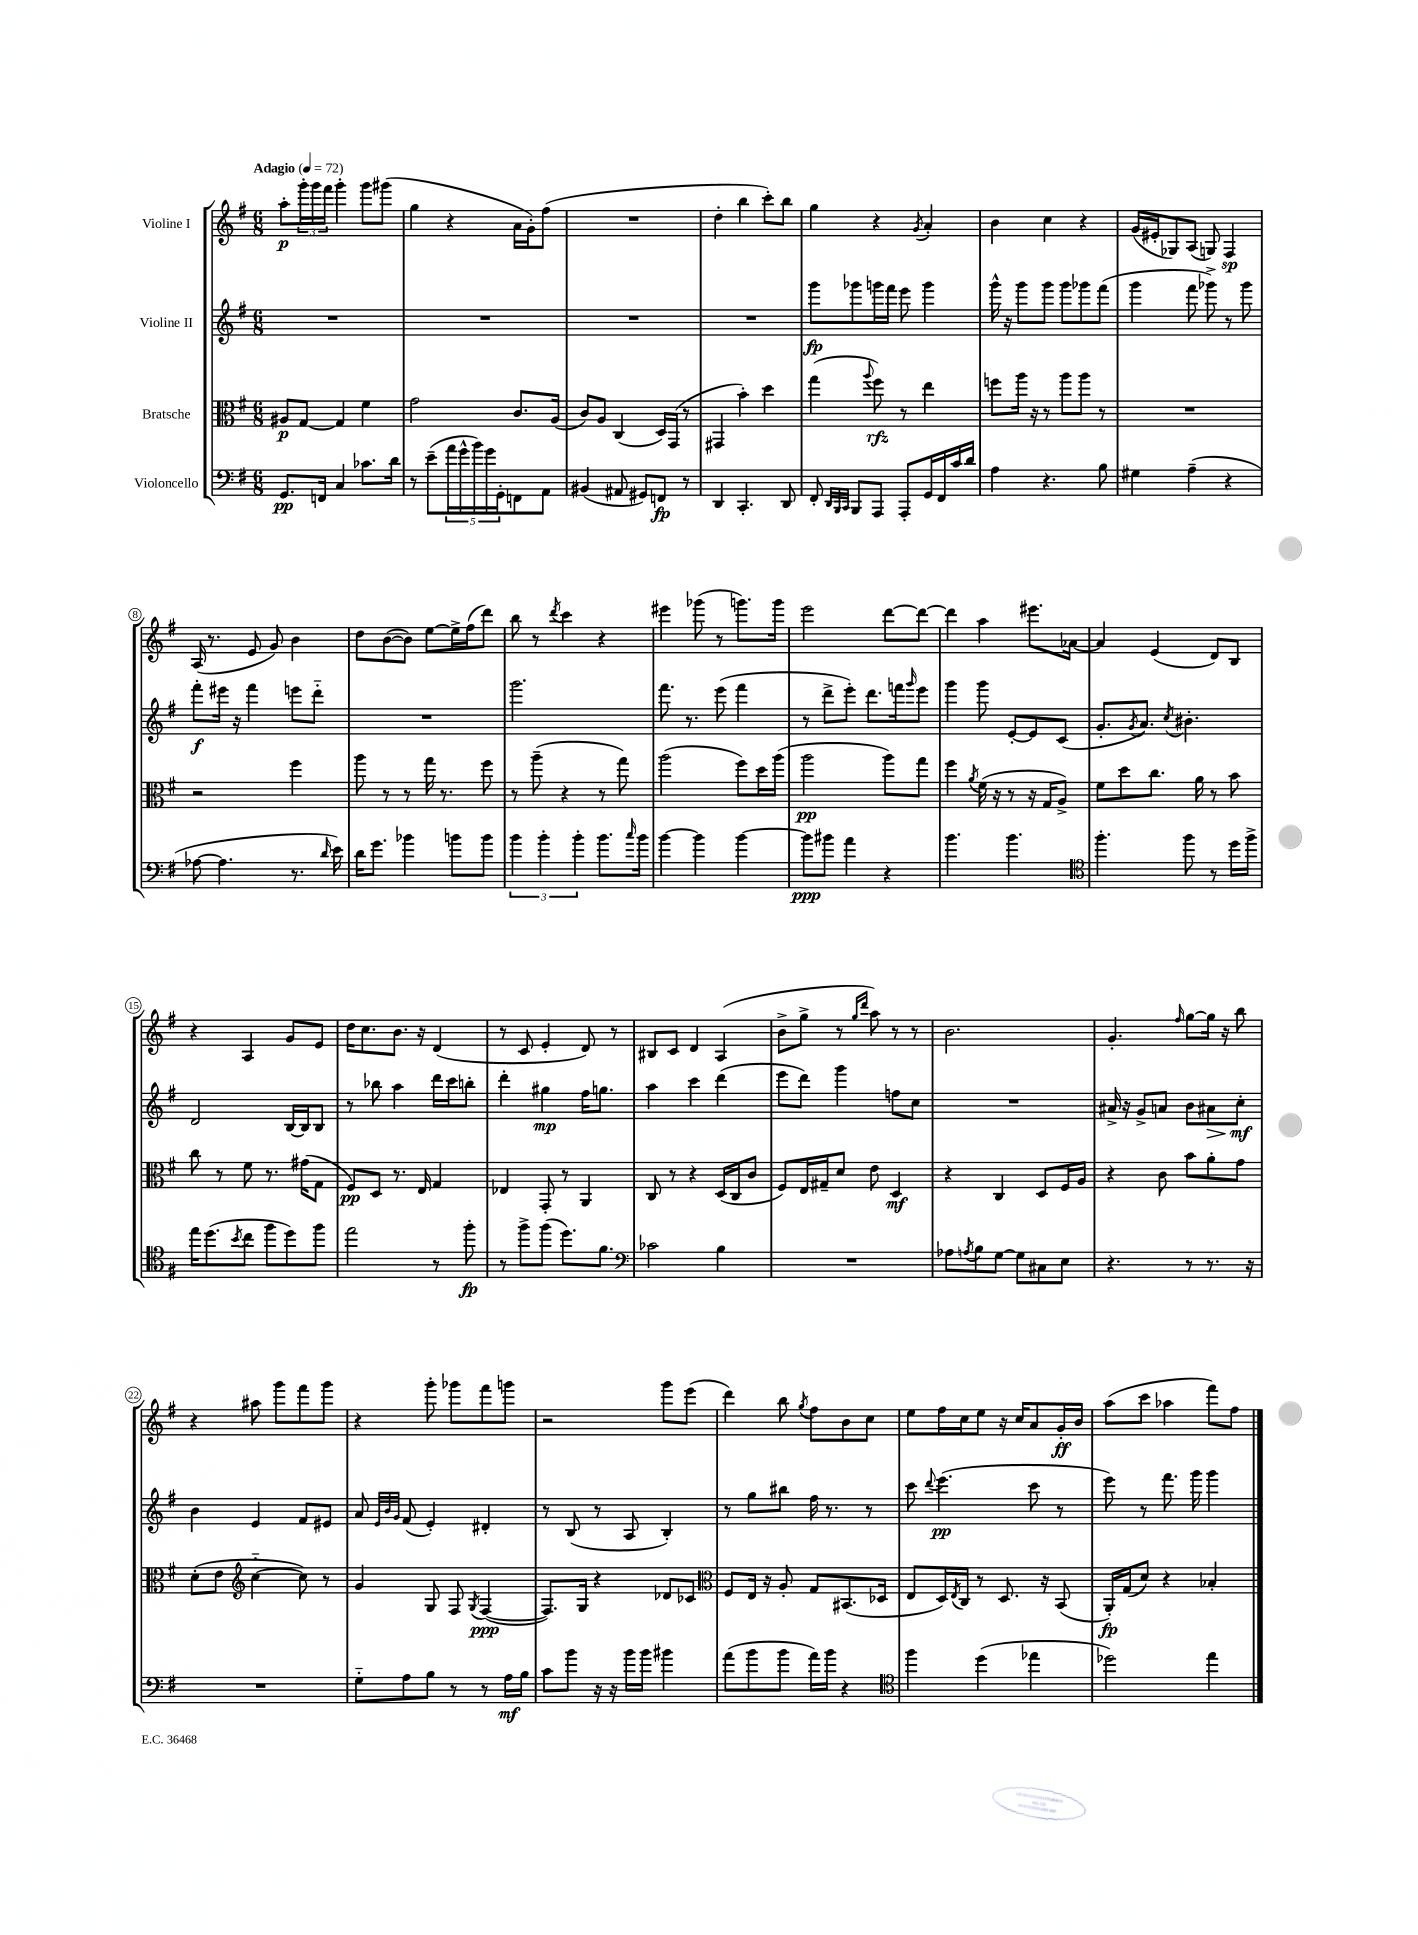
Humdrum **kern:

**kern	**kern	**kern	**kern
*staff4	*staff3	*staff2	*staff1
*clefF4	*clefC3	*clefG2	*clefG2
*k[f#]	*k[f#]	*k[f#]	*k[f#]
*M6/8	*M6/8	*M6/8	*M6/8
*MM72	*MM72	*MM72	*MM72
8.GG	8A#	2.r	8aa'
.	[8G	.	24ggg'
.	.	.	24ggg
16FF	.	.	.
.	.	.	24fff#
4C	4G]	.	4ggg'
8.c-	4f#	.	8ggg
.	.	.	(8ggg#
16d	.	.	.
=	=	=	=
8r	2g	2.r	4gg
(8e~	.	.	.
20a	.	.	4r
20g^^	.	.	.
20b)	.	.	.
20g	.	.	.
20GG'	.	.	.
8FF	8.c	.	16a
.	.	.	16g')
8AA	.	.	(8ff#
.	(16A	.	.
=	=	=	=
(4BB#	8c)	2.r	2.r
.	8A	.	.
8AA#	(4C	.	.
8GG#)	.	.	.
8FF	16D)	.	.
.	(16GG	.	.
8r	8r	.	.
=	=	=	=
4DD	4GG#	2.r	4dd'
4.CC'	4b')	.	4bb
.	4dd	.	8ccc')
8DD	.	.	8bb
=	=	=	=
8FF#'	(4gg	8ggg	4gg
32qqDD	.	.	.
32qqBBB	.	.	.
32qqCC	.	.	.
8BBB	.	8ggg-	.
.	8qqaa	.	.
8AAA	8ff#)	16ggg	4r
.	.	16fff#	.
8AAA'	8r	8eee	.
.	.	.	8qg
16GG	4ee	4ggg	4a'
16FF#	.	.	.
16c	.	.	.
16d	.	.	.
=	=	=	=
4A	8ff	16ggg^^	4b
.	.	16r	.
.	16aa	8ggg	.
.	16r	.	.
4.r	8r	8ggg	4cc
.	8aa	8ggg	.
.	8aa	8ggg-	4r
8B	8r	(8fff#	.
=	=	=	=
4G#	2.r	4ggg	(16g
.	.	.	16e#'
.	.	.	8G-)
(4A~	.	8fff#	(8A
.	.	8ggg-^)	8G)
4r	.	8r	4F#
.	.	8ggg-	.
=	=	=	=
[8A-	2r	8fff#'	(16A
.	.	.	8.r
4.A-]	.	16eee#	.
.	.	16r	.
.	.	4fff#	8e
.	.	.	8g)
8.r	4ff#	8eee	4b
.	.	8ddd'~	.
16qqd	.	.	.
16e)	.	.	.
=	=	=	=
16d	8aa	2.r	8dd
8.g	.	.	.
.	8r	.	([8b
4b-	8r	.	8b])
.	16gg	.	[8ee
.	8.r	.	.
8b	.	.	16ee^]
.	.	.	(16ff#
8b	8ff#	.	8ddd)
=	=	=	=
6b	8r	2.ggg	8bb
.	(8aa~	.	8r
6b'	.	.	.
.	.	.	8qddd
.	4r	.	4ccc
6b'	.	.	.
8.b	8r	.	4r
.	8gg)	.	.
16qqcc	.	.	.
16b	.	.	.
=	=	=	=
[4b	(2aa	8.fff#	4eee#
.	.	8.r	.
4b]	.	.	(8ggg-
.	.	(8eee	8r
[4b	8ff#)	4fff#	8.ggg)
.	16dd	.	.
.	(16aa	.	16ggg
=	=	=	=
8b]	2aa	8r	2eee
8b#	.	8ddd^	.
4a	.	8eee')	.
.	.	8.ddd	.
4r	8aa)	.	[8ddd
.	.	16fff	.
.	.	16qqggg	.
.	8gg	8eee	8ddd_
=	=	=	=
4.b	4ff#	4ggg	4ddd]
.	8qa	.	.
.	(16f#	8ggg	4aa
.	16r	.	.
4.b	8r	[8e'	.
.	16r	8e]	8.eee#
.	16G	.	.
.	8A^)	(8c	.
.	.	.	[16a-
=	=	=	=
*clefC4	*	*	*
4.ff#'	8f#	8.g'	4a-]
.	8dd	.	.
.	.	8qg	.
.	.	8.a)	.
.	8.cc	.	(4e
.	.	8qcc	.
8ff#	.	4.b#'	.
.	16a	.	.
8r	8r	.	8d)
16dd	8b	.	8B
16ff#^	.	.	.
=	=	=	=
16ee	8cc	2d	4r
(8.dd	.	.	.
.	8r	.	.
8qb	.	.	.
8cc	8f#	.	4A
8ff#	8.r	.	.
8dd)	.	[16B	8g
.	(16g#	16B]	.
8ff#	8G	8B	8e
=	=	=	=
2ee	8F#)	8r	16dd
.	.	.	8.cc
.	8D	8bb-	.
.	8.r	4aa	8.b
.	16E	.	16r
8r	4G	16ddd	(4d
.	.	16ccc	.
8ff#'	.	8bb'	.
=	=	=	=
8r	4E-	4ddd'	8r
8ff#^	.	.	8c
(8ff#	8GG'	4gg#	4e'
8.dd)	8r	.	.
.	4AA	16ff#	8d)
8.f#	.	8.gg	.
.	.	.	8r
=	=	=	=
*clefF4	*	*	*
2c-	8C	4aa	8B#
.	8r	.	8c
.	4r	4ccc	4d
4B	(16D	(4ddd	(4A
.	16C	.	.
.	8c	.	.
=	=	=	=
2.r	8F#)	8eee	8b^
.	16E	8ddd)	8gg^
.	16G#~	.	.
.	8d	4ggg	8r
.	.	.	16qqgg
.	.	.	16qqddd
.	8e	.	8aa)
.	4D	8ff	8r
.	.	8cc	8r
=	=	=	=
8A-	4r	2.r	2.b
8qA	.	.	.
8B	.	.	.
[8G	4C	.	.
8G]	.	.	.
8C#	8D	.	.
8E	16F#	.	.
.	16A	.	.
=	=	=	=
4.r	4r	16a#^	4.g'
.	.	16r	.
.	.	8g^	.
.	8c	8a	.
.	.	.	16qqff#
8r	8b	8b	[8gg
8.r	8a'	8a#	16gg]
.	.	.	16r
.	8g	8cc'	8bb
16r	.	.	.
=	=	=	=
2.r	(8d'	4b	4r
.	8e	.	.
*	*clefG2	*	*
.	[4cc'~	4e	8aa#
.	.	.	8ggg
.	8cc])	8f#	8fff#
.	8r	8e#	8ggg
=	=	=	=
8G'~	4g	8a	4r
.	.	32qqe	.
.	.	32qqb	.
.	.	32qqg	.
8A	.	(8f#	.
8B	8G	4e')	8ggg'
8r	8F#	.	8ggg-
.	8qG	.	.
8r	([4F#	4d#'	8fff#
16A	.	.	8ggg
16B	.	.	.
=	=	=	=
8c	8.F#])	8r	2r
8b	.	(8B	.
.	16G	.	.
16r	4r	8r	.
16r	.	.	.
16b	.	8A	.
16b	.	.	.
4b#	8d-	4B')	8ggg
.	8c-	.	(8eee
=	=	=	=
*	*clefC3	*	*
(8a	8F#	8r	4ddd)
8b	16E	8gg	.
.	16r	.	.
8b	8A'	8bb#	8bb
.	.	.	8qgg
16a)	8G	16ff#	8ff#
16b	.	8.r	.
4r	(8.BB#	.	8b
.	.	8r	8cc
.	16D-	.	.
=	=	=	=
*clefC4	*	*	*
4ff#	8E	8ccc	8ee
.	.	8qqddd	.
.	16D)	(4.eee	16ff#
.	8qE	.	.
.	16C	.	16cc
(4dd	8r	.	8ee
.	8.D	.	16r
.	.	.	16cc
4ee-	.	8ccc	8a
.	16r	.	.
.	(8BB	8r	16g'
.	.	.	16b
=	=	=	=
2dd-)	16AA')	8eee)	(8aa
.	(16G	.	.
.	8d)	8r	8ccc
.	4r	8.fff#	4aa-
.	.	16ggg	.
4ee	4B-'	4ggg	8fff#)
.	.	.	8ff#
==	==	==	==
*-	*-	*-	*-
